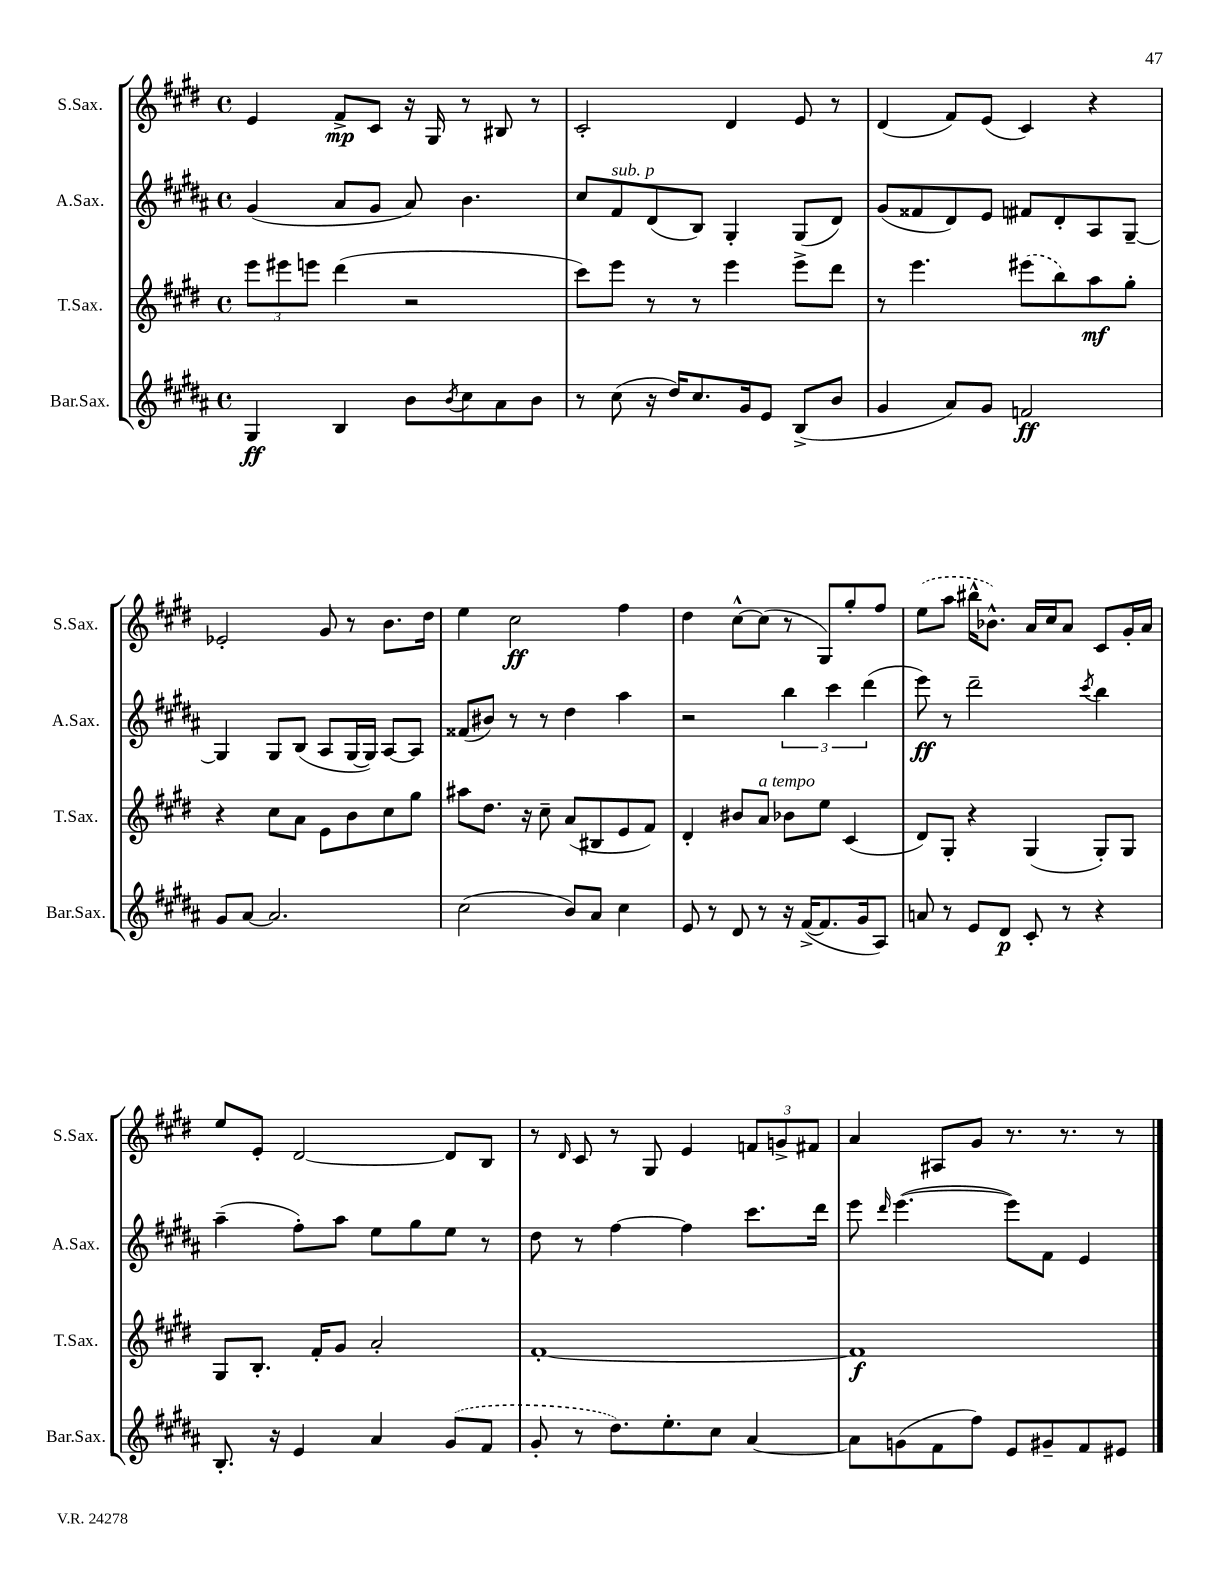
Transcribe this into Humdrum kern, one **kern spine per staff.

**kern	**kern	**kern	**kern
*staff4	*staff3	*staff2	*staff1
*clefG2	*clefG2	*clefG2	*clefG2
*k[f#c#g#d#a#]	*k[f#c#g#d#]	*k[f#c#g#d#a#]	*k[f#c#g#d#]
*M4/4	*M4/4	*M4/4	*M4/4
*met(c)	*met(c)	*met(c)	*met(c)
4G#/	12eee\L	(4g#/	4e/
.	12eee#\	.	.
.	12eee\J	.	.
4B/	(4ddd#\	8a#/L	8f#^/L
.	.	8g#/J	8c#/J
8b\L	2r	8a#/)	16r
.	.	.	16G#/
8qb/	.	.	.
8cc#\	.	4.b\	8r
8a#\	.	.	8B#/
8b\J	.	.	8r
=	=	=	=
8r	8ccc#\L)	8cc#/L	2c#'/
(8cc#\	8eee\J	8f#/	.
16r	8r	(8d#/	.
16dd#/LK)	.	.	.
8.cc#/	8r	8B/J)	.
.	4eee\	4G#'/	4d#/
16g#/k	.	.	.
8e/J	.	.	.
(8B^/L	8eee^\L	(8G#/L	8e/
8b/J	8ddd#\J	8d#/J)	8r
=	=	=	=
4g#/	8r	(8g#/L	(4d#/
.	4.eee\	8f##/	.
8a#/L)	.	8d#/)	8f#/L)
8g#/J	.	8e/J	(8e/J
2f/	(8eee#\L	8f#/L	4c#/)
.	8bb\)	8d#'/	.
.	8aa\	8A#/	4r
.	8gg#'\J	[8G#~/J	.
=	=	=	=
8g#/L	4r	4G#/]	2e-'/
[8a#/J	.	.	.
2.a#/]	8cc#\L	8G#/L	.
.	8a\J	(8B/J	.
.	8e\L	8A#/L	8g#/
.	8b\	[16G#/L	8r
.	.	16G#/]JJ)	.
.	8cc#\	[8A#/L	8.b\L
.	8gg#\J	8A#/]J	.
.	.	.	16dd#\Jk
=	=	=	=
(2cc#\	8aa#\L	(8f##/L	4ee\
.	8.dd#\J	8b#/J)	.
.	.	8r	2cc#\
.	16r	.	.
.	8cc#~\	8r	.
8b/L)	(8a/L	4dd#\	.
8a#/J	8B#/	.	.
4cc#\	8e/	4aa#\	4ff#\
.	8f#/J)	.	.
=	=	=	=
8e/	4d#'/	2r	4dd#\
8r	.	.	.
8d#/	8b#/L	.	[8cc#^^\L
8r	8a/J	.	(8cc#\]J
16r	8b-\L	6bb\	8r
([16f#^/LK	.	.	.
8.f#/]	8ee\J	.	8G#/L)
.	.	6ccc#\	.
.	(4c#/	.	8gg#'/
16g#/k	.	.	.
.	.	(6ddd#\	.
8A#/J)	.	.	8ff#/J
=	=	=	=
8a/	8d#/L)	8eee\)	(8ee\L
8r	8G#'/J	8r	8aa\J
8e/L	4r	2ddd#~\	16bb#^^\LK
.	.	.	8.b-^^\J)
8d#/J	.	.	.
8c#'/	(4G#/	.	16a/LL
.	.	.	16cc#/J
8r	.	.	8a/J
.	.	8qccc#/	.
4r	8G#'/L)	4bb\	8c#/L
.	8G#/J	.	16g#'/L
.	.	.	16a/JJ
=	=	=	=
8.B'/	8G#/L	(4aa#~\	8ee/L
.	8.B'/J	.	8e'/J
16r	.	.	.
4e/	.	8ff#'\L)	[2d#/
.	16f#'/LK	.	.
.	8g#/J	8aa#\J	.
4a#/	2a'/	8ee\L	.
.	.	8gg#\	.
(8g#/L	.	8ee\J	8d#/]L
8f#/J	.	8r	8B/J
=	=	=	=
8g#'/	[1f#'	8dd#\	8r
.	.	.	16qqd#/
8r	.	8r	8c#/
8.dd#\L)	.	[4ff#\	8r
.	.	.	8G#/
8.ee'\	.	.	.
.	.	4ff#\]	4e/
8cc#\J	.	.	.
[4a#/	.	8.ccc#\L	12f/L
.	.	.	12g^/
.	.	.	12f#/J
.	.	16ddd#\Jk	.
=	=	=	=
8a#\]L	1f#]	8eee\	4a/
.	.	16qqddd#/	.
(8g\	.	([4.eee\	.
8f#\	.	.	8A#/L
8ff#\J)	.	.	8g#/J
8e/L	.	8eee\]L)	8.r
8g#~/	.	8f#\J	.
.	.	.	8.r
8f#/	.	4e/	.
8e#/J	.	.	8r
==	==	==	==
*-	*-	*-	*-
